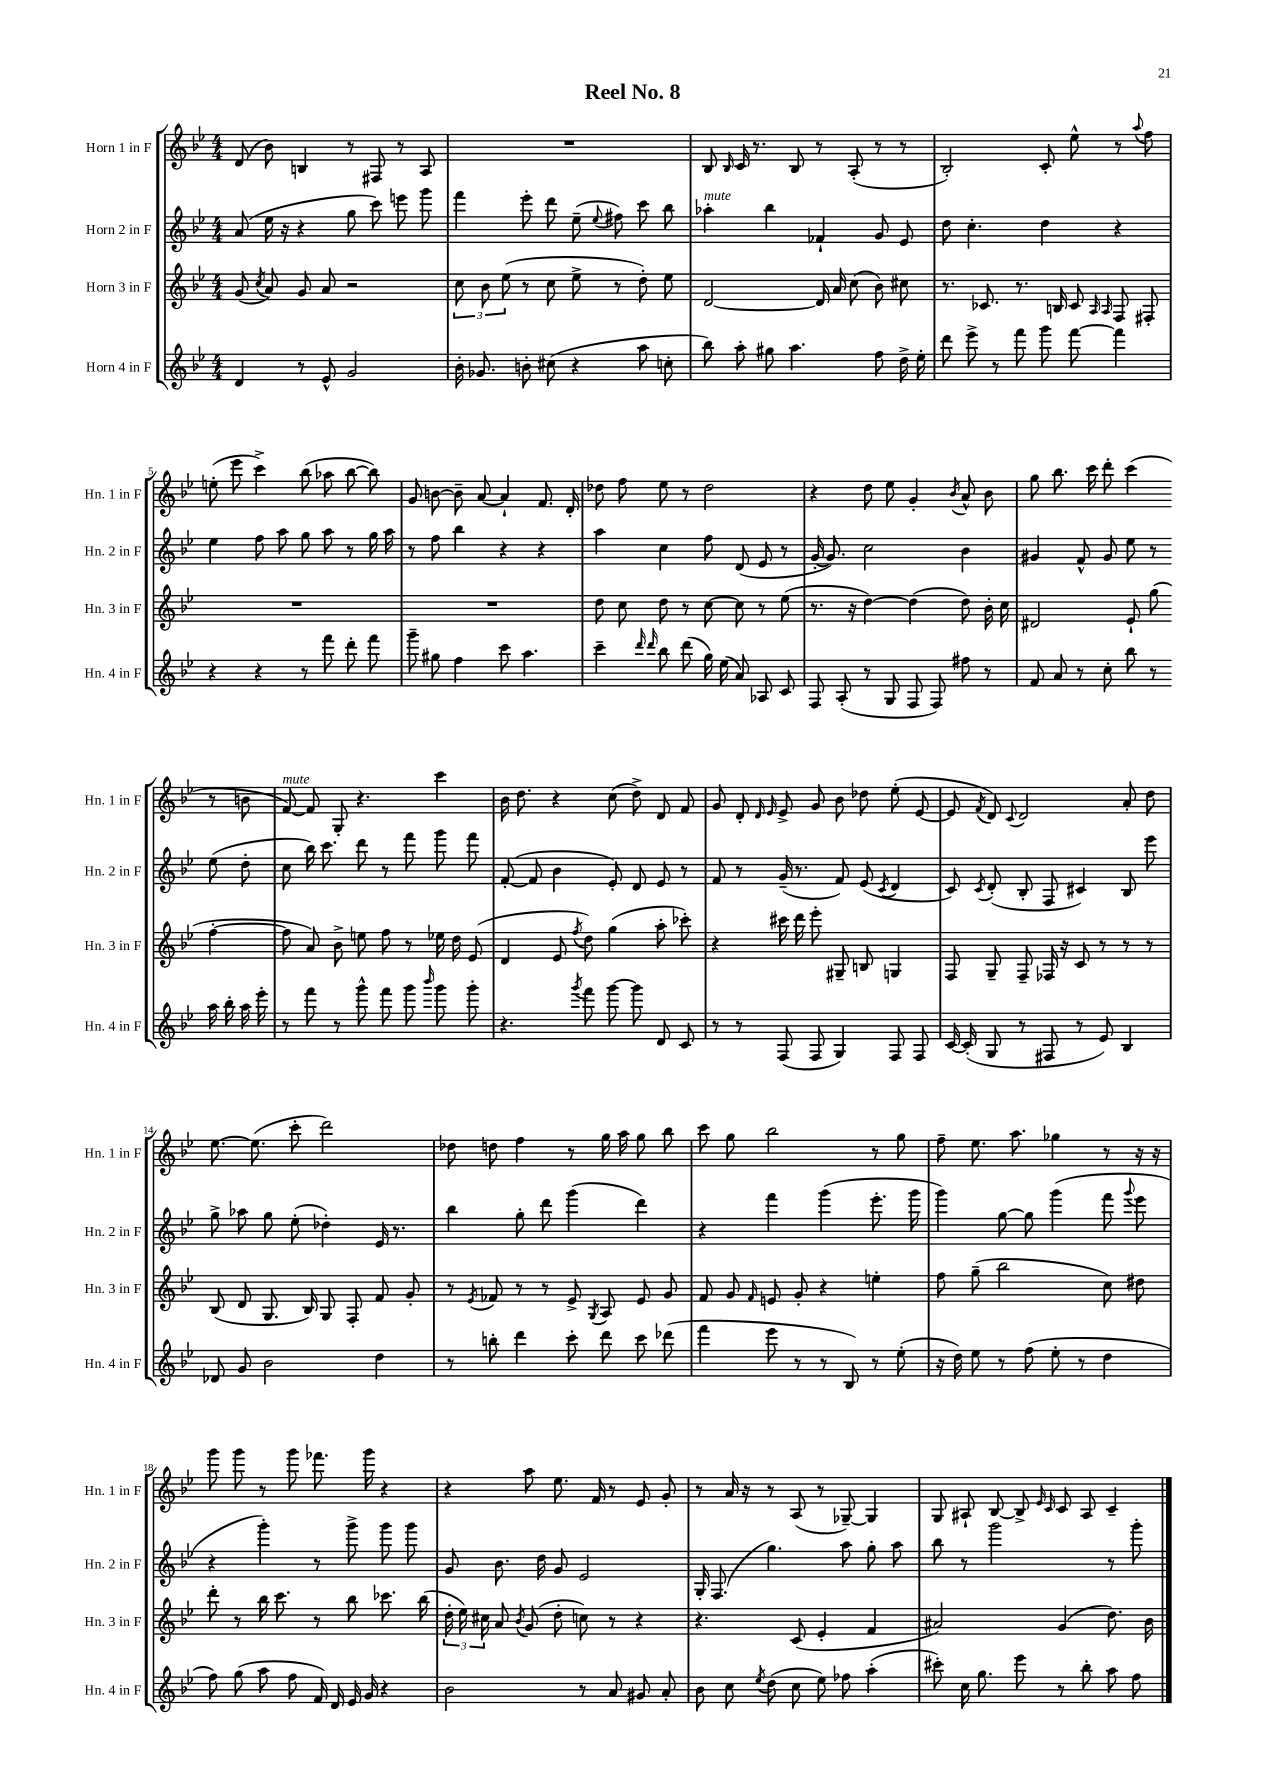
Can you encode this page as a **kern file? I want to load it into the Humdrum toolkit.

**kern	**kern	**kern	**kern
*staff4	*staff3	*staff2	*staff1
*clefG2	*clefG2	*clefG2	*clefG2
*k[b-e-]	*k[b-e-]	*k[b-e-]	*k[b-e-]
*M4/4	*M4/4	*M4/4	*M4/4
4d/	(8g/	(8a/	(8d/
.	8qcc/	.	.
.	8a/)	16ee-\	8b-\)
.	.	16r	.
8r	8g/	4r	4B/
8e-^^/	8a/	.	.
2g/	2r	8gg\	8r
.	.	8ccc\)	8F#/
.	.	8eee\	8r
.	.	8ggg\	8A/
=	=	=	=
16b-'\	12cc\	4fff\	1r
8.g-/	.	.	.
.	12b-\	.	.
.	(12ee-\	.	.
8b'\	8r	8eee-'\	.
(8cc#\	8cc\	8ddd\	.
4r	8ee-^\	(8ee-~\	.
.	.	8qqee-/	.
.	8r	8ff#\)	.
8aa\	8dd'\)	8ccc\	.
8cc'\	8ee-\	8bb-\	.
=	=	=	=
8bb-\)	[2d/	4aa-'\	8B-/
.	.	.	16qqB-/
8aa'\	.	.	16c/
.	.	.	8.r
8gg#\	.	4bb-\	.
4.aa\	.	.	8B-/
.	16d/]	4f-`/	8r
.	16a/	.	.
.	(8cc\	.	(8A'/
8ff\	8b-\)	8g/	8r
16dd^\	8cc#\	8e-/	8r
16ee-'\	.	.	.
=	=	=	=
8ddd\	8.r	8dd\	2B-'/)
8eee-^\	.	4.cc'\	.
.	8.c-/	.	.
8r	.	.	.
8fff\	8.r	.	.
8ggg\	.	4dd\	8c'/
.	16B/	.	.
[8fff\	8c-/	.	8ee-^^\
.	16qqA/	.	.
.	16qqA/	.	.
4fff\]	8F/	4r	8r
.	.	.	8qqaa/
.	8F#'/	.	8ff\
=	=	=	=
4r	1r	4ee-\	(8ee'\
.	.	.	8eee-\
4r	.	8ff\	4ccc^\)
.	.	8aa\	.
8r	.	8gg\	(8bb-\
8fff\	.	8aa\	8aa-\
8ddd'\	.	8r	[8bb-\
8fff\	.	16gg\	8bb-\])
.	.	16aa\	.
=	=	=	=
8ggg~\	1r	8r	8g/
8gg#\	.	8ff\	[8b\
4ff\	.	4bb-\	8b~\]
.	.	.	[8a/
8ccc\	.	4r	4a`/]
4.aa\	.	.	.
.	.	4r	8.f/
.	.	.	16d'/
=	=	=	=
4ccc~\	8dd\	4aa\	8dd-\
.	8cc\	.	8ff\
16qqddd/	.	.	.
16qqddd/	.	.	.
8bb-\	8dd\	4cc\	8ee-\
(8ddd\	8r	.	8r
16gg\)	[8cc\	8ff\	2dd-\
(16ee-\	.	.	.
8a/)	8cc\]	(8d/	.
8A-/	8r	8e-/	.
8c/	(8ee-\	8r	.
=	=	=	=
8F/	8.r	[16g'/	4r
.	.	8.g/])	.
(8A'/	.	.	.
.	16r	.	.
8r	[4dd\)	2cc\	8dd\
8G/	.	.	8ee-\
8F/	(4dd\]	.	4g'/
8F/)	.	.	.
.	.	.	8qb-/
8ff#\	8dd\)	4b-\	8a^^/
8r	16b-'\	.	8b-\
.	16cc\	.	.
=	=	=	=
8f/	2d#/	4g#/	8gg\
8a/	.	.	8.bb-\
8r	.	8f^^/	.
.	.	.	16ccc\
8cc'\	.	8g#/	8ddd'\
8bb-\	8e-`/	8ee-\	(4ccc\
8r	(8gg\	8r	.
16aa\	[4ff'\	(8ee-\	8r
16bb-'\	.	.	.
16aa\	.	8dd'\	8b\
16eee-'\	.	.	.
=	=	=	=
8r	8ff\]	8cc\	[8f/)
8fff\	8a/)	16bb-\)	8f/]
.	.	8.ccc\	.
8r	8b-^\	.	8G'/
8ggg^^\	8ee\	8ddd\	4.r
8fff\	8ff\	8r	.
8ggg\	8r	8fff\	.
16qqbbb-/	.	.	.
8ggg\	16ee-\	8ggg\	4ccc\
.	16dd\	.	.
8ggg'\	(8e-/	8fff\	.
=	=	=	=
4.r	4d/	([8f'/	16b-\
.	.	.	8.dd\
.	.	8f/]	.
.	8e-/	4b-\	4r
8qggg/	8qff/	.	.
8fff\	8dd\)	.	.
[8ggg\	(4gg\	8e-'/)	(8cc\
8ggg\]	.	8d/	8dd^\)
8d/	8aa'\	8e-/	8d/
8c/	8ccc-'\)	8r	8f/
=	=	=	=
8r	4r	8f/	8g/
8r	.	8r	8d'/
.	.	.	16qqd/
.	.	.	16qqe-/
(8F/	16ccc#\	(16g~/	8e-^/
.	16ddd\	8.r	.
8F/	8eee-'\	.	8g/
4G/)	8G#~/	8f/)	8b-\
.	8B/	(8e-/	8dd-\
.	.	8qc/	.
8F/	4G/	4d/	(8ee-'\
8F/	.	.	[8e-/
=	=	=	=
[16c/	8F/	8c/)	8e-/]
(16c'/]	.	.	.
.	.	8qc/	8qf/
8G/	8G~/	(8d'/	8d/)
.	.	.	8qqc/
8r	8F~/	8B-'/	2d/
8F#/	16F-/	8F/	.
.	16r	.	.
8r	8c/	4c#/)	.
8e-/)	8r	.	.
4B-/	8r	8B-/	8a'/
.	8r	8eee-\	8dd\
=	=	=	=
8d-/	(8B-/	8gg^\	[8.ee-\
8g/	8d/	8aa-\	.
.	.	.	(8.ee-\]
2b-\	8.G/	8gg\	.
.	.	(8ee-'\	8ccc'\
.	16B-/)	.	.
.	8G/	4dd-'\)	2ddd\)
.	8F'/	.	.
4dd\	8f/	16e-/	.
.	.	8.r	.
.	8g'/	.	.
=	=	=	=
8r	8r	4bb-\	8dd-\
.	8qe-/	.	.
8bb'\	8f-/	.	8dd\
4ddd\	8r	8gg'\	4ff\
.	8r	8ddd\	.
8ccc'\	8e-^/	(4ggg\	8r
.	8qG/	.	.
8ddd\	8A/	.	16gg\
.	.	.	16aa\
8ccc\	8e-/	4ddd\)	8gg\
(8ddd-\	8g/	.	8bb-\
=	=	=	=
4fff\	8f/	4r	8ccc\
.	8g/	.	8gg\
.	16qqf/	.	.
8eee-\	8e/	4fff\	2bb-\
8r	8g'/	.	.
8r	4r	(4ggg\	.
8B-/)	.	.	.
8r	4ee'\	8.eee-'\	8r
(8ee-'\	.	.	8gg\
.	.	16ggg\	.
=	=	=	=
16r	8ff\	4ggg\)	8ff~\
16dd\)	.	.	.
8ee-\	(8gg~\	.	8.ee-\
8r	2bb-\	[8gg\	.
.	.	.	8.aa\
(8ff\	.	8gg\]	.
8ee-'\	.	(4ggg\	4gg-\
8r	.	.	.
4dd\	8cc\)	8fff\	8r
.	.	8qqggg/	.
.	8dd#\	8eee-\	16r
.	.	.	16r
=	=	=	=
8ff\)	8ddd'\	4r	8ggg\
(8gg\	8r	.	8ggg\
8aa\	16bb-\	4ggg'\)	8r
.	8.ccc\	.	.
8ff\	.	.	8ggg\
16f/)	8r	8r	8.fff-\
16d/	.	.	.
16e-/	8bb-\	8ggg^\	.
16g/	.	.	16ggg\
4r	8.ccc-\	8ggg\	4r
.	.	8ggg\	.
.	(16bb-\	.	.
=	=	=	=
2b-\	24dd'\	8g/	4r
.	24ee-\)	.	.
.	24cc#\	.	.
.	8a/	8.b-\	.
.	8qb-/	.	.
.	(8g/	.	8aa\
.	.	16dd\	.
.	8dd'\	8g/	8.ee-\
8r	8cc\)	2e-/	.
.	.	.	16f/
8a/	8r	.	8r
8g#/	4r	.	8e-/
8a'/	.	.	8g'/
=	=	=	=
8b-\	4.r	16G'/	8r
.	.	(8.F/	.
8cc\	.	.	16a/
.	.	.	16r
8qee-/	.	.	.
(8dd\	.	4.gg\)	8r
8cc\	(8c/	.	(8A/
8ee-\)	4e-'/	.	8r
8ff-\	.	8aa\	[8G-~/)
(4aa'\	4f/	8gg'\	4G-/]
.	.	8aa\	.
=	=	=	=
8ccc#'\)	2a#/)	8bb-\	8G/
16cc\	.	8r	8A#`/
8.gg\	.	.	.
.	.	2ggg\	[8B-/
8eee-\	.	.	8B-^/]
.	.	.	16qqe-/
.	.	.	16qqc/
8r	(4g/	.	8c/
8bb-'\	.	.	8A#/
8aa\	8.dd\)	8r	4c~/
8ff\	.	8ggg'\	.
.	16b-\	.	.
==	==	==	==
*-	*-	*-	*-
